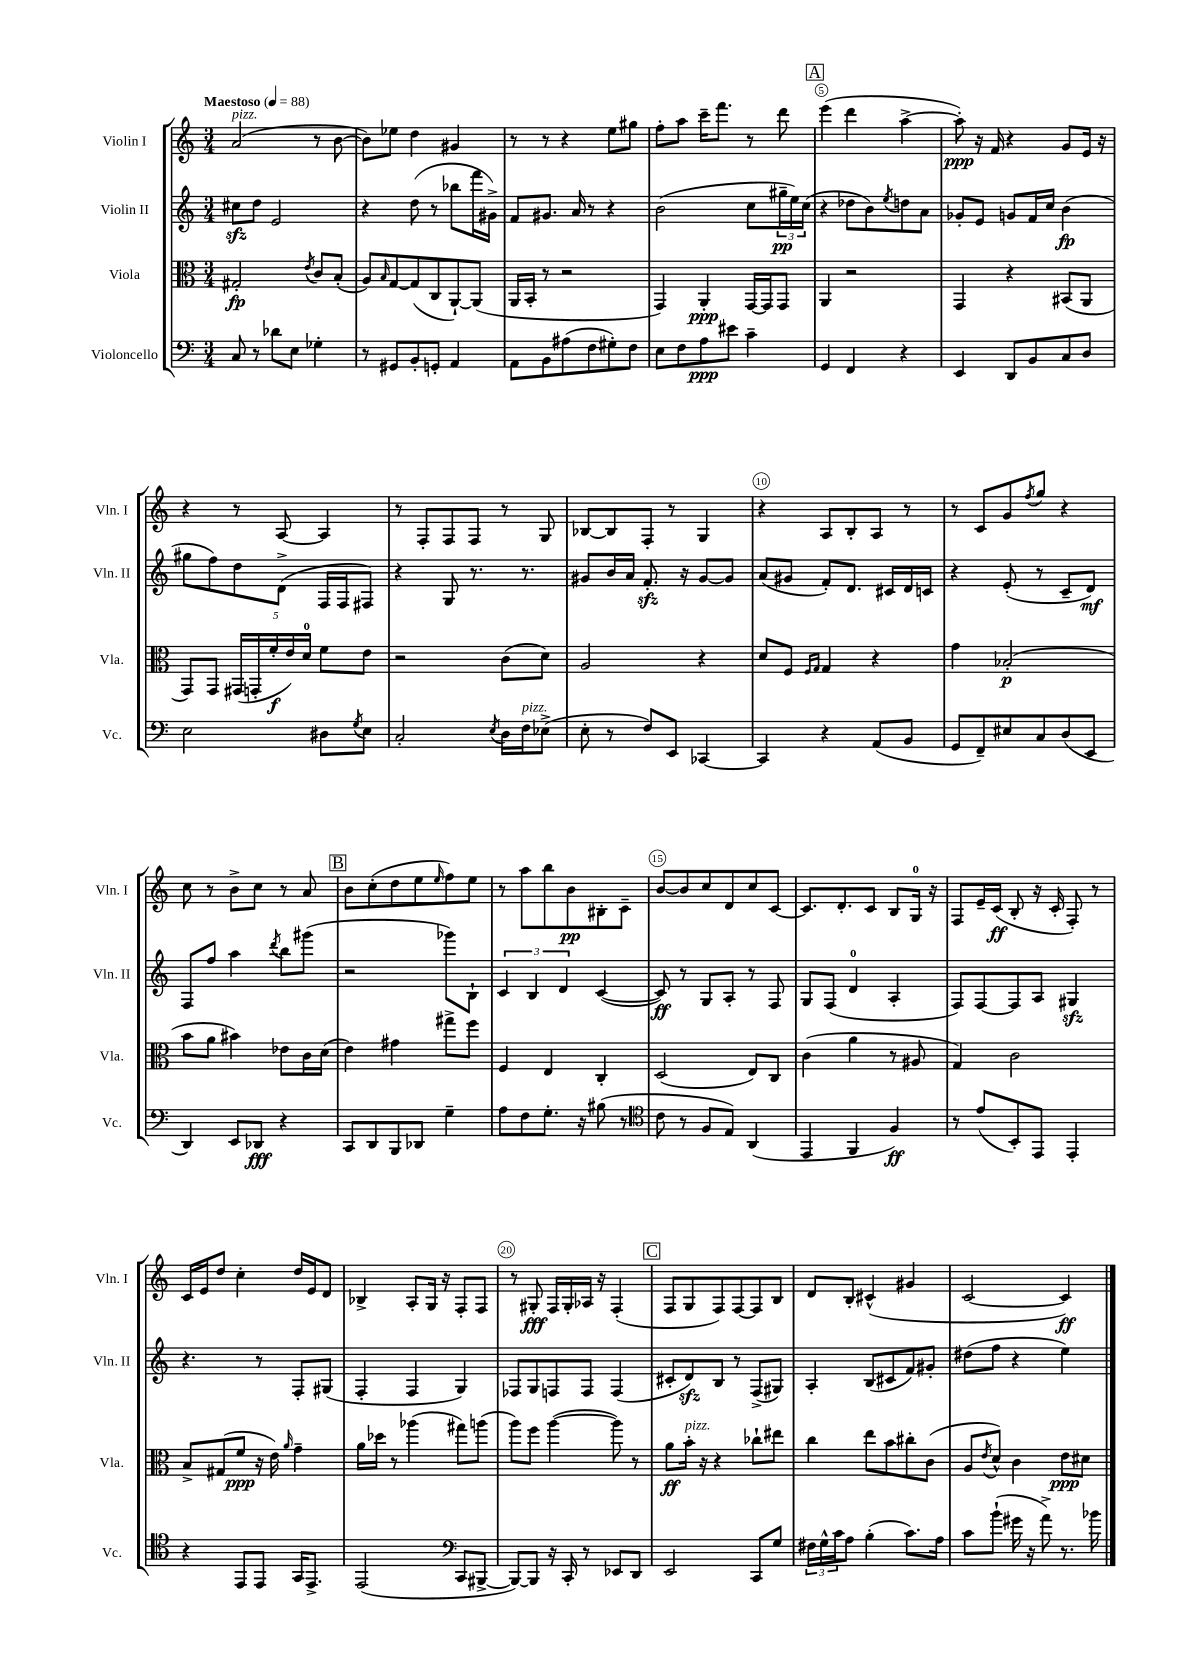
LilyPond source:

<<
\new StaffGroup <<
\new Staff = "s0" \with { instrumentName = "Violin I" shortInstrumentName = "Vln. I" } {
    \clef treble \key c \major \numericTimeSignature \time 3/4 \tempo "Maestoso" 4 = 88
    a'2^\markup { \italic "pizz." }( r8 b'8~ |
    b'8) ees''8 d''4 gis'4 |
    r8 r8 r4 e''8 gis''8 |
    f''8-. a''8 c'''16-- f'''8. r8 d'''8 |
    \mark \markup { \box "A" } e'''4( d'''4 a''4~-> |
    a''8-.\ppp) r16 f'16 r4 g'8 e'16 r16 |
    r4 r8 a8~ a4 |
    r8 f8-. f8 f8 r8 g8 |
    bes8~ bes8 f8-. r8 g4 |
    r4 a8 b8-. a8 r8 |
    r8 c'8 g'8 \acciaccatura { f''8 } g''8 r4 |
    c''8 r8 b'8-> c''8 r8 a'8 |
    \mark \markup { \box "B" } b'8 c''8-.( d''8 e''8 \grace { e''16 } f''8) e''8 |
    r8 a''8 b''8 b'8\pp bis8-. c'8-- |
    b'8~ b'8 c''8 d'8 c''8 c'8~ |
    c'8. d'8.-. c'8 b8 g16-0 r16 |
    f8 e'16-- c'16\ff( b8-. r16 c'16-. f8-.) r8 |
    c'16 e'16 d''8 c''4-. d''16 e'16 d'8 |
    bes4-> a8-. g16 r16 f8-. f8 |
    r8 gis8-.\fff f16 gis16-. aes16 r16 f4-.( |
    \mark \markup { \box "C" } f8 g8 f8) f8~ f8 b8 |
    d'8 b8-. cis'4-^( gis'4 |
    c'2~ c'4\ff) \bar "|." |
}
\new Staff = "s1" \with { instrumentName = "Violin II" shortInstrumentName = "Vln. II" } {
    \clef treble \key c \major \numericTimeSignature \time 3/4
    cis''8\sfz d''8 e'2 |
    r4 d''8( r8 bes''8 f'''16 gis'16->) |
    f'8 gis'8. a'16 r8 r4 |
    b'2( c''8 \tuplet 3/2 { gis''16--\pp e''16) c''16( } |
    \mark \markup { \box "A" } r4 des''8 b'8) \acciaccatura { e''8 } d''8 a'8 |
    ges'8-. e'8 g'8 f'16 c''16 b'4\fp( |
    gis''8 f''8) d''8 d'8->( f16 f16 fis8) |
    r4 g8 r8. r8. |
    gis'8 b'16 a'16 f'8.-.\sfz r16 gis'8~ gis'8 |
    a'8( gis'8 f'8-.) d'8. cis'16 d'16 c'16 |
    r4 e'8-.( r8 c'8-- d'8\mf) |
    f8 f''8 a''4 \acciaccatura { d'''8 } b''8 gis'''8( |
    \mark \markup { \box "B" } r2 ges'''8) b8-! |
    \tuplet 3/2 { c'4 b4 d'4 } c'4~( |
    c'8\ff) r8 g8 a8-. r8 f8 |
    g8 f8( d'4-0 a4-. |
    f8) f8~ f8 a8 gis4\sfz |
    r4. r8 f8-. gis8( |
    f4-. f4 g4) |
    fes8 g8 f8 f8 f4( |
    \mark \markup { \box "C" } cis'8-. d'8\sfz) b8 r8 f8->( gis8) |
    a4-. b8( cis'8 f'8) gis'8-. |
    dis''8( f''8 r4 e''4) \bar "|." |
}
\new Staff = "s2" \with { instrumentName = "Viola" shortInstrumentName = "Vla." } {
    \clef alto \key c \major \numericTimeSignature \time 3/4
    gis2-.\fp \acciaccatura { e'8 } c'8 b8-.( |
    a8) \grace { b16 } g8~ g8( c8 a,8~-!) a,8( |
    a,16 b,16-. r8 r2 |
    g,4) a,4-.\ppp g,16~ g,16 g,8 |
    \mark \markup { \box "A" } a,4 r2 |
    g,4 r4 bis,8( a,8 |
    g,8) g,8 \tuplet 5/4 { gis,16( g,16-. f'16-.\f e'16) d'16-0 } f'8 e'8 |
    r2 c'8( d'8) |
    a2 r4 |
    d'8 f8 \grace { f16 g16 } g4 r4 |
    g'4 bes2-.\p( |
    b'8 a'8 bis'4) ees'8 c'16 d'16( |
    \mark \markup { \box "B" } e'4) gis'4 gis''8-> f''8 |
    f4 e4 c4-. |
    d2( e8) c8 |
    c'4( a'4 r8 ais8 |
    g4) c'2 |
    b8-> gis8( f'8\ppp r16 e'16) \grace { a'16 } g'4-- |
    a'16 des''16 r8 aes''4( gis''8) a''8( |
    a''8) f''8 a''4~( a''8) r8 |
    \mark \markup { \box "C" } a'8\ff b'16-.^\markup { \italic "pizz." } r16 r4 ces''8-! eis''8 |
    c''4 e''8 b'8 cis''8-. c'8( |
    a8 \acciaccatura { e'8 } d'8-^) c'4 e'8\ppp dis'8 \bar "|." |
}
\new Staff = "s3" \with { instrumentName = "Violoncello" shortInstrumentName = "Vc." } {
    \clef bass \key c \major \numericTimeSignature \time 3/4
    c8 r8 des'8 e8 ges4-. |
    r8 gis,8 b,8-. g,8-. a,4 |
    a,8 b,8 ais8( f8 gis8-.) f8 |
    e8 f8 a8\ppp eis'8 c'4-- |
    \mark \markup { \box "A" } g,4 f,4 r4 |
    e,4 d,8 b,8 c8 d8 |
    e2 dis8 \acciaccatura { g8 } e8 |
    c2-. \acciaccatura { e8 } d16 f16^\markup { \italic "pizz." } ees8->( |
    e8-. r8 f8) e,8 ces,4~ |
    ces,4 r4 a,8( b,8 |
    g,8 f,8--) eis8 c8 d8( e,8 |
    d,4) e,8 des,8\fff r4 |
    \mark \markup { \box "B" } c,8 d,8 b,,8 des,8 g4-- |
    a8 f8 g8.-. r16 bis8( r8 |
    \clef tenor c'8 r8 f8 e8) a,4( |
    e,4 f,4 f4\ff) |
    r8 e'8( b,8-.) e,8 e,4-. |
    r4 e,8 e,8 g,16 e,8.-> |
    e,2( \clef bass c,8 bis,,8~-> |
    bis,,8~) bis,,8 r16 c,16-. r8 ees,8 d,8 |
    \mark \markup { \box "C" } e,2 c,8 g8 |
    \tuplet 3/2 { fis16 g16-^ c'16 } a8 b4-.( c'8.) a16 |
    c'8 b'8-!( gis'16 r16 a'8->) r8. bes'16 \bar "|." |
}
>>
>>
\layout { \context { \Score \override BarNumber.break-visibility = ##(#f #t #t) barNumberVisibility = #(every-nth-bar-number-visible 5) \override BarNumber.stencil = #(make-stencil-circler 0.1 0.3 ly:text-interface::print) } }
